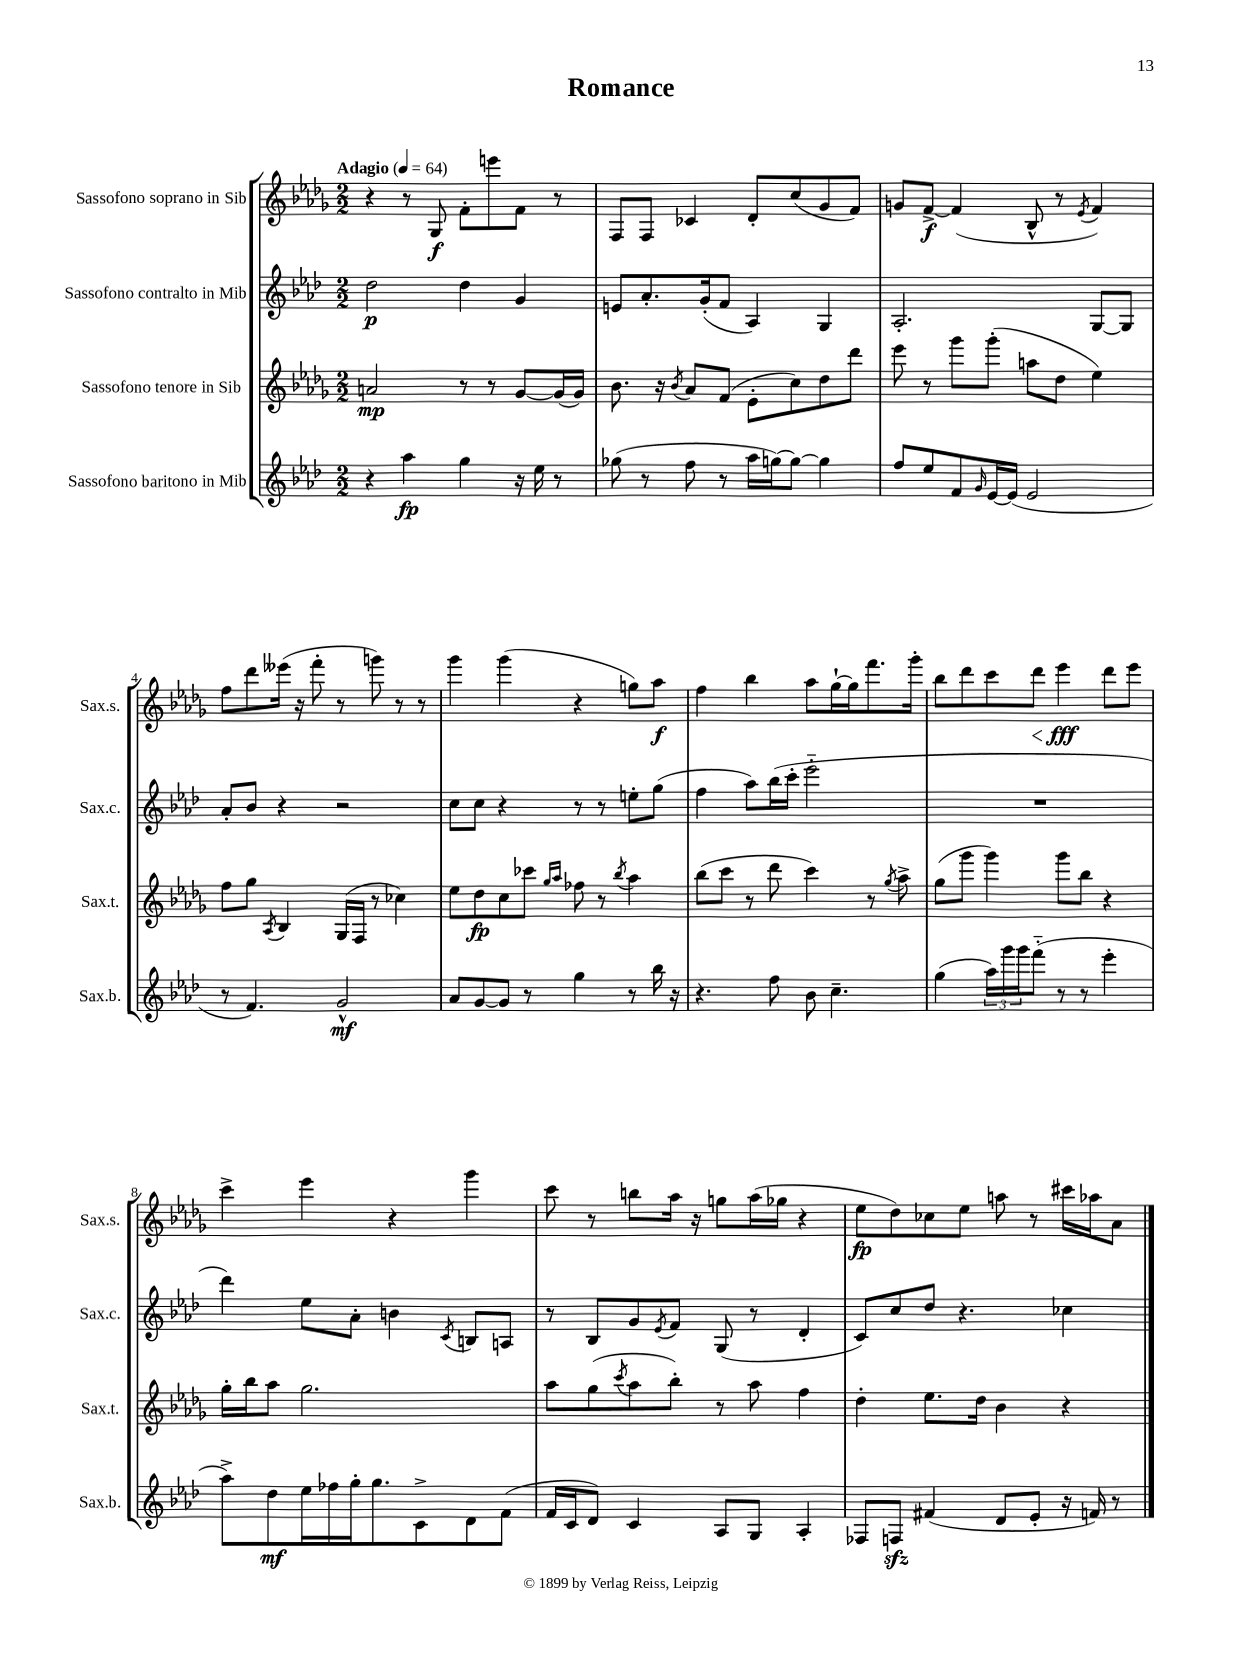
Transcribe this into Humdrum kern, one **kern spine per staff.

**kern	**dynam	**kern	**dynam	**kern	**dynam	**kern	**dynam
*part4	*part4	*part3	*part3	*part2	*part2	*part1	*part1
*staff4	*staff4	*staff3	*staff3	*staff2	*staff2	*staff1	*staff1
*I"Sassofono baritono in Mib	*	*I"Sassofono tenore in Sib	*	*I"Sassofono contralto in Mib	*	*I"Sassofono soprano in Sib	*
*I'Sax.b.	*	*I'Sax.t.	*	*I'Sax.c.	*	*I'Sax.s.	*
*clefG2	*	*clefG2	*	*clefG2	*	*clefG2	*
*k[b-e-a-d-]	*	*k[b-e-a-d-g-]	*	*k[b-e-a-d-]	*	*k[b-e-a-d-g-]	*
*M2/2	*	*M2/2	*	*M2/2	*	*M2/2	*
*MM64	*	*MM64	*	*MM64	*	*MM64	*
=1	=1	=1	=1	=1	=1	=1	=1
!	!	!	!	!	!	!LO:TX:a:B:t=Adagio	!
4r	.	2an/	mp	2dd-\	p	4r	.
4aa-\	fp	.	.	.	.	8r	.
.	.	.	.	.	.	8G-/	f
4gg\	.	8r	.	4dd-\	.	8f'\L	.
.	.	8r	.	.	.	8eeen\	.
16r	.	[8g-/L	.	4g/	.	8f\J	.
16ee-\	.	.	.	.	.	.	.
8r	.	(16g-/L]	.	.	.	8r	.
.	.	16g-/JJ)	.	.	.	.	.
=2	=2	=2	=2	=2	=2	=2	=2
(8gg-X\	.	8.b-\	.	8en/L	.	8F/L	.
8r	.	.	.	8.a-'/	.	8F/J	.
.	.	16r	.	.	.	.	.
.	.	8qb-/	.	.	.	.	.
8ff\	.	8a-/L	.	.	.	4c-X/	.
.	.	.	.	(16g'/k	.	.	.
8r	.	(8f/J	.	8f/J	.	.	.
16aa-\LL	.	8e-'\L	.	4A-/)	.	8d-'/L	.
[16ggn\J)	.	.	.	.	.	.	.
8gg\J_	.	8cc\)	.	.	.	(8cc/	.
4gg\]	.	8dd-\	.	4G/	.	8g-/	.
.	.	8ddd-\J	.	.	.	8f/J)	.
=3	=3	=3	=3	=3	=3	=3	=3
8ff/L	.	8eee-\	.	2.A-'/	.	8gn/L	.
8ee-/	.	8r	.	.	.	[8f^/J	f
8f/	.	8ggg-\L	.	.	.	(4f/]	.
16qqg/	.	.	.	.	.	.	.
[16e-/L	.	(8ggg-'\J	.	.	.	.	.
(16e-/JJ]	.	.	.	.	.	.	.
2e-/	.	8aan\L	.	.	.	8B-^^/	.
.	.	8dd-\J	.	.	.	8r	.
.	.	.	.	.	.	8qe-/	.
.	.	4ee-\)	.	[8G/L	.	4f/)	.
.	.	.	.	8G/J]	.	.	.
!!LO:LB:g=z
=4	=4	=4	=4	=4	=4	=4	=4
8r	.	8ff\L	.	8a-'/L	.	8ff\L	.
4.f/)	.	8gg-\J	.	8b-/J	.	8ddd-\	.
.	.	8qA-/	.	.	.	.	.
.	.	4B-/	.	4r	.	(16eee--X\Jk	.
.	.	.	.	.	.	16r	.
.	.	.	.	.	.	8fff'\	.
2g^^/	mf	(16G-/LL	.	2r	.	8r	.
.	.	16F/JJ	.	.	.	.	.
.	.	8r	.	.	.	8gggn\)	.
.	.	4cc-X\)	.	.	.	8r	.
.	.	.	.	.	.	8r	.
=5	=5	=5	=5	=5	=5	=5	=5
8a-/L	.	8ee-\L	.	8cc\L	.	4ggg-\	.
[8g/	.	8dd-\	fp	8cc\J	.	.	.
8g/J]	.	8cc\	.	4r	.	(4ggg-\	.
8r	.	8ccc-X\J	.	.	.	.	.
.	.	16qqgg-/LL	.	.	.	.	.
.	.	16qqaa-/JJ	.	.	.	.	.
4gg\	.	8ff-X\	.	8r	.	4r	.
.	.	8r	.	8r	.	.	.
.	.	8qbb-/	.	.	.	.	.
8r	.	4aa-\	.	8een'\L	.	8ggn\L)	.
16bb-\	.	.	.	(8gg\J	.	8aa-\J	f
16r	.	.	.	.	.	.	.
=6	=6	=6	=6	=6	=6	=6	=6
4.r	.	(8bb-\L	.	4ff\	.	4ff\	.
.	.	8ccc\J	.	.	.	.	.
.	.	8r	.	8aa-\L)	.	4bb-\	.
8ff\	.	8ddd-\	.	(16bb-\L	.	.	.
.	.	.	.	16ccc'\JJ	.	.	.
8b-\	.	4ccc\)	.	2eee-\	.	8aa-\L	.
4.cc~\	.	.	.	.	.	[16gg-`\L	.
.	.	.	.	.	.	16gg-\J]	.
.	.	8r	.	.	.	8.fff\	.
.	.	8qgg-/	.	.	.	.	.
.	.	8aa-^\	.	.	.	.	.
.	.	.	.	.	.	16ggg-'\Jk	.
=7	=7	=7	=7	=7	=7	=7	=7
(4gg\	.	(8gg-\L	.	1r	.	8bb-\L	.
.	.	8ggg-\J	.	.	.	8ddd-\	.
24aa-\LL)	.	4ggg-\)	.	.	.	8ccc\	.
24ggg\	.	.	.	.	.	.	.
24ggg\J	.	.	.	.	.	.	.
!	!	!	!	!	!	!	!LO:HP:b
(8fff\J	.	.	.	.	.	8ddd-\J	<
8r	.	8ggg-\L	.	.	.	4eee-\	fff
8r	.	8bb-\J	.	.	.	.	.
4eee-'\	.	4r	.	.	.	8ddd-\L	[
.	.	.	.	.	.	8eee-\J	.
!!LO:LB:g=z
=8	=8	=8	=8	=8	=8	=8	=8
8aa-^\L)	.	16gg-'\LL	.	4ddd-\)	.	4ccc^\	.
.	.	16bb-\J	.	.	.	.	.
8dd-\	mf	8aa-\J	.	.	.	.	.
16ee-\L	.	2.gg-\	.	8ee-\L	.	4eee-\	.
16ff-X\	.	.	.	.	.	.	.
16gg'\J	.	.	.	8a-'\J	.	.	.
8.gg\	.	.	.	.	.	.	.
.	.	.	.	4bn\	.	4r	.
8c^\	.	.	.	.	.	.	.
.	.	.	.	8qc/	.	.	.
8d-\	.	.	.	8Bn/L	.	4ggg-\	.
(8f\J	.	.	.	8An/J	.	.	.
=9	=9	=9	=9	=9	=9	=9	=9
16f/LL	.	8aa-\L	.	8r	.	8ccc\	.
16c/J	.	.	.	.	.	.	.
8d-/J)	.	(8gg-\	.	8B-/L	.	8r	.
.	.	8qccc/	.	.	.	.	.
4c/	.	8aa-\	.	8g/	.	8bbn\L	.
.	.	.	.	8qe-/	.	.	.
.	.	8bb-'\J)	.	8f/J	.	16aa-\Jk	.
.	.	.	.	.	.	16r	.
8A-/L	.	8r	.	(8G/	.	8ggn\L	.
8G/J	.	8aa-\	.	8r	.	(16aa-\L	.
.	.	.	.	.	.	16gg-X\JJ	.
4A-'/	.	4ff\	.	4d-'/	.	4r	.
=10	=10	=10	=10	=10	=10	=10	=10
8F-X/L	.	4dd-'\	.	8c/L)	.	8ee-\L	fp
8Fnzz/J	.	.	.	8cc/	.	8dd-\)	.
(4f#X/	.	8.ee-\L	.	8dd-/J	.	8cc-X\	.
.	.	.	.	4.r	.	8ee-\J	.
.	.	16dd-\Jk	.	.	.	.	.
8d-/L	.	4b-\	.	.	.	8aan\	.
8e-'/J	.	.	.	.	.	8r	.
16r	.	4r	.	4cc-X\	.	16ccc#X\LL	.
16fn/)	.	.	.	.	.	16aa-X\J	.
8r	.	.	.	.	.	8a-\J	.
==	==	==	==	==	==	==	==
*-	*-	*-	*-	*-	*-	*-	*-
